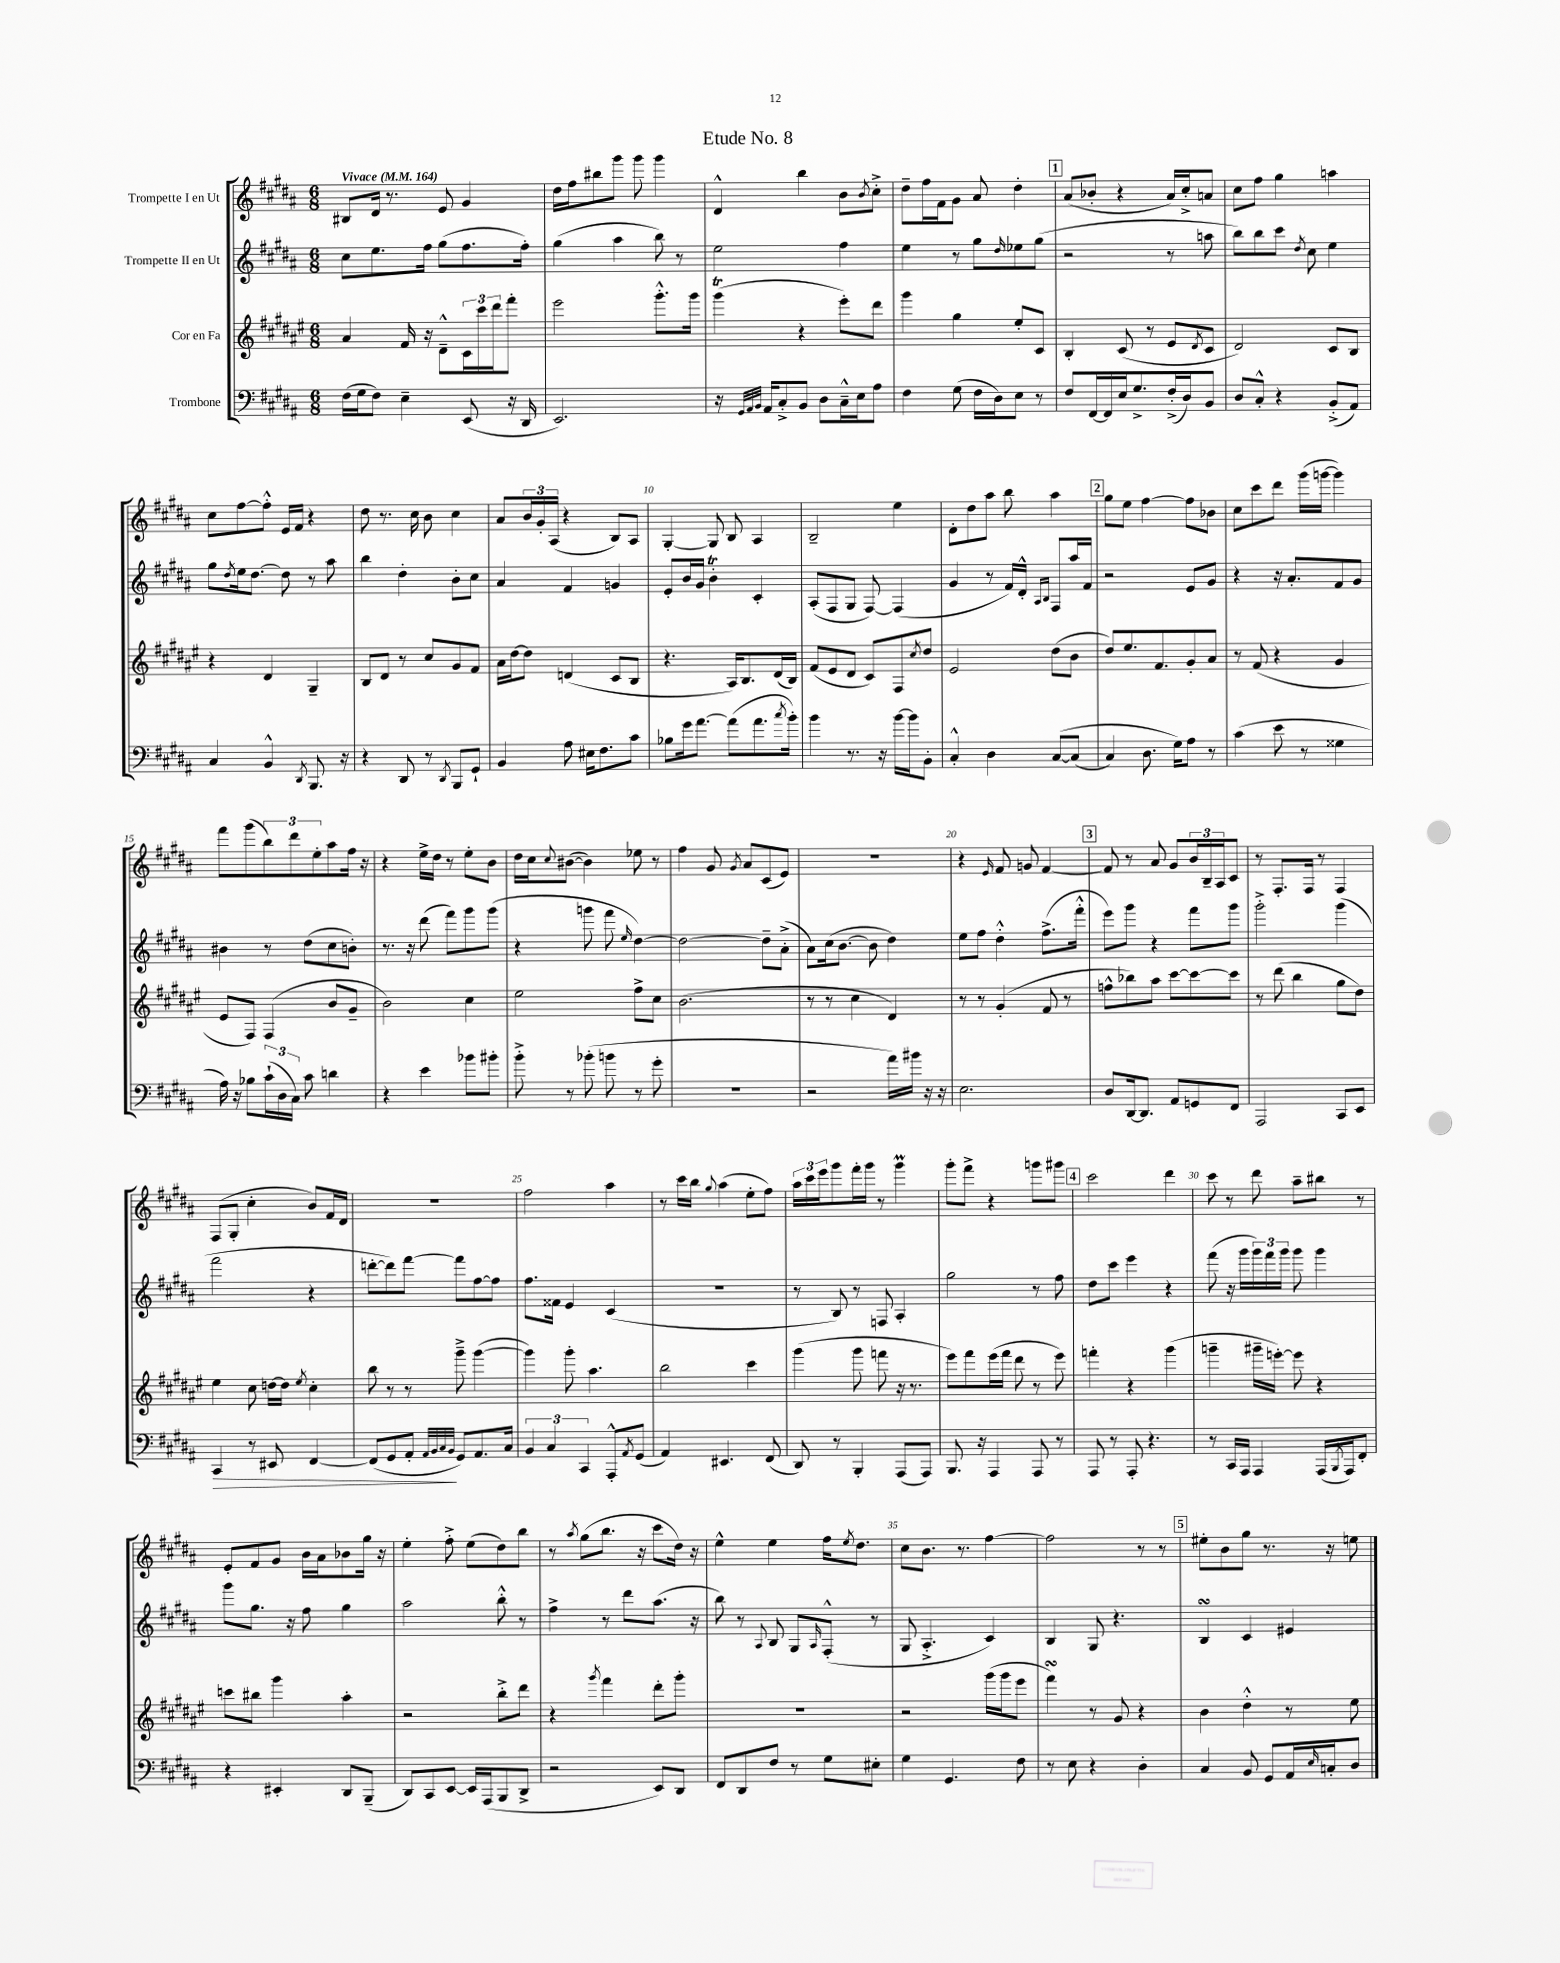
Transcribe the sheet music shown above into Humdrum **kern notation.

**kern	**dynam	**kern	**kern	**kern
*part4	*part4	*part3	*part2	*part1
*staff4	*staff4	*staff3	*staff2	*staff1
*I"Trombone	*	*I"Cor en Fa	*I"Trompette II en Ut	*I"Trompette I en Ut
*clefF4	*	*clefG2	*clefG2	*clefG2
*k[f#c#g#d#a#]	*	*k[f#c#g#d#a#e#]	*k[f#c#g#d#a#]	*k[f#c#g#d#a#]
*M6/8	*	*M6/8	*M6/8	*M6/8
*MM164	*	*MM164	*MM164	*MM164
=1	=1	=1	=1	=1
!	!	!	!	!LO:TX:a:B:t=Vivace
(16F#\LL	.	4a#/	8cc#\L	8B#X/L
16G#\J	.	.	.	.
8F#\J)	.	.	8.ee\	16d#/Jk
.	.	.	.	8.r
4E~\	.	16f#/	.	.
.	.	16r	16ff#\Jk	.
.	.	8d#~^^\L	(8gg#\L	8e/
(8EE/	.	24c#\L	8.ff#\	4g#/
.	.	24ccc#\	.	.
.	.	24ddd#\J	.	.
16r	.	8fff#'\J	.	.
16DD#/	.	.	16ff#'\Jk)	.
=2	=2	=2	=2	=2
2.EE/)	.	2eee#\	(4gg#\	16dd#\LL
.	.	.	.	16ff#\J
.	.	.	.	8bb#X\
.	.	.	4aa#\	8ggg#\J
.	.	.	.	8ggg#\
.	.	8.ggg#'^^\L	8bb\)	4ggg#\
.	.	.	8r	.
.	.	16ggg#\Jk	.	.
=3	=3	=3	=3	=3
16r	.	(4ggg#T\	2ee\	4d#^^/
32qqGG#/LLL	.	.	.	.
32qqAA#/	.	.	.	.
32qqBB/JJJ	.	.	.	.
16AA#/KL	.	.	.	.
8C#'^/	.	.	.	.
8BB/J	.	4r	.	4bb\
8D#\L	.	.	.	.
16C#~^^\L	.	8eee#'\L)	4ff#\	8b\L
16E\J	.	.	.	.
.	.	.	.	8qb/
8A#\J	.	8ddd#\J	.	8cc#'^\J
=4	=4	=4	=4	=4
4F#\	.	4ggg#\	4ee\	8dd#~\L
.	.	.	.	16ff#\L
.	.	.	.	16f#\J
(8G#\	.	4gg#\	8r	8g#\J
16F#\LL	.	.	8gg#\L	8a#/
16D#\J)	.	.	.	.
.	.	.	16qqdd#/	.
8E\J	.	8ee#'/L	8ee-X\	4dd#'\
8r	.	8c#/J	(8gg#\J	.
!!LO:REH:place=s1:t=1
=5	=5	=5	=5	=5
8F#/L	.	4B'/	2r	(8a#/L
[16FF#/L	.	.	.	8b-X'/J
16FF#/]	.	.	.	.
16E/J	.	(8c#/	.	4r
8.G#^/	.	.	.	.
.	.	8r	.	.
(16F#'^/L	.	8e#/L	8r	16a#/LL)
16D#/J)	.	.	.	16cc#'^/J
.	.	8qd#/	.	.
8BB/J	.	8c#/J	8aan\	8an/J
=6	=6	=6	=6	=6
8D#/L	.	2d#/)	8bb\L)	8cc#\L
8C#'^^/J	.	.	8bb\	8ff#\J
4r	.	.	8ccc#\J	4gg#\
.	.	.	8qdd#/	.
.	.	.	8cc#\	.
(8BB'^/L	.	8c#/L	4ee\	4aan\
8AA#/J)	.	8B/J	.	.
!!LO:LB:g=z
=7	=7	=7	=7	=7
4C#/	.	4r	8gg#\L	8cc#\L
.	.	.	8qdd#/	.
.	.	.	16ee\k	[8ff#\
.	.	.	[8.dd#\J	.
4BB^^/	.	4d#/	.	8ff#'^^\J]
.	.	.	8dd#\]	16e/LL
.	.	.	.	16f#/JJ
8qDD#/	.	.	.	.
8.BBB/	.	4G#~/	8r	4r
.	.	.	8aa#\	.
16r	.	.	.	.
=8	=8	=8	=8	=8
4r	.	8B/L	4bb\	8dd#\
.	.	8d#/J	.	8.r
8DD#/	.	8r	4dd#'\	.
.	.	.	.	16cc#\
8r	.	8cc#/L	.	8b\
8qDD#/	.	.	.	.
8BBB/L	.	8g#/	8b'\L	4cc#\
8GG#`/J	.	8f#/J	8cc#\J	.
=9	=9	=9	=9	=9
4BB/	.	16a#\LL	4a#/	8a#/L
.	.	[16dd#\J	.	.
.	.	8dd#\J]	.	24b/L
.	.	.	.	24g#'/
.	.	.	.	(24A#/JJ
8A#\	.	(4dn/	4f#/	4r
16E#X\KL	.	.	.	.
8.F#\	.	.	.	.
.	.	8c#/L	4gn/	8B/L)
8c#\J	.	8B/J	.	8A#/J
=10	=10	=10	=10	=10
8B-X\L	.	4.r	8e'/L	[4G#'/
16g#\k	.	.	16b/L	.
[8.a#\J	.	.	16g#/JJ	.
.	.	.	4bT'\	8G#/]
(8a#\L]	.	16A#/KL)	.	8B/
.	.	8.B/	.	.
8.a#\	.	.	4c#'/	4A#/
.	.	(16d#/L	.	.
8qcc#/	.	.	.	.
16b'\Jk)	.	16B/JJ)	.	.
=11	=11	=11	=11	=11
4b\	.	(8f#/L	(8A#'/L	2B~/
.	.	8e#/	8F#/	.
8.r	.	8d#/J	8G#/J	.
.	.	8c#/L)	[8F#/)	.
16r	.	.	.	.
[16b\LL	.	8F#/	(4F#/]	4ee\
16b\J]	.	.	.	.
.	.	8qcc#/	.	.
8BB'\J	.	8dd#/J	.	.
=12	=12	=12	=12	=12
4C#'^^/	.	2e#/	4g#/	8d#'\L
.	.	.	.	8dd#\
4D#\	.	.	8r	8aa#\J
.	.	.	16f#/LL)	8bb\
.	.	.	16d#'^^/JJ	.
.	.	.	16qqA#/LL	.
.	.	.	16qqB/JJ	.
([8C#/L	.	(8dd#\L	8F#/L	4aa#\
(8C#/J]	.	8b\J	16aa#/L	.
.	.	.	16f#/JJ	.
!!LO:REH:place=s1:t=2
=13	=13	=13	=13	=13
4C#/)	.	8dd#/L)	2r	8gg#\L
.	.	8.ee#/	.	8ee\J
8.D#\	.	.	.	[4ff#\
.	.	8.f#/	.	.
16G#\KL)	.	.	.	.
8A#\J	.	8g#'/	8e/L	8ff#\L]
8r	.	8a#/J	8g#/J	8b-X\J
=14	=14	=14	=14	=14
(4c#\	.	8r	4r	8cc#\L
.	.	(8f#/	.	8ccc#\
8e\	.	4r	16r	8ddd#\J
.	.	.	8.a#'/L	.
8r	.	.	.	(16ggg#\LL
.	.	.	.	[16gggn\JJ
4G##X\	.	4g#/	8f#/	4ggg\])
.	.	.	8g#/J	.
!!LO:LB:g=z
=15	=15	=15	=15	=15
16A#\)	.	8e#/L	4b#X\	8fff#\L
16r	.	.	.	.
8B-X\L	.	8F#/J)	.	(8ggg#\
(24c#`\L	.	(4F#/	8r	12bb\)
24D#\	.	.	.	.
24C#\JJ)	.	.	.	12ddd#\
8c#\	.	.	(8dd#\L	.
.	.	.	.	12ee'\
4dn\	.	8b/L	8cc#\	8aa#\
.	.	8g#~/J	8bn'\J)	16ff#\Jk
.	.	.	.	16r
=16	=16	=16	=16	=16
4r	.	2b\)	8.r	4r
.	.	.	16r	.
4e\	.	.	(8ddd#\	16ee^\LL
.	.	.	.	16dd#\JJ
.	.	.	8fff#\L)	8r
8b-X\L	.	4cc#\	8ggg#\	8ee'\L
8b#X'\J	.	.	(8ggg#\J	8b\J
=17	=17	=17	=17	=17
8b'^\	.	2ee#\	4r	16dd#\LL
.	.	.	.	16cc#\J
.	.	.	.	8qqcc#/
8r	.	.	.	([8b#X\J
(8b-X'\	.	.	8gggn\	4b#\])
8bn\	.	.	8fff#\	.
.	.	.	16qqee/	.
8r	.	8ff#^\L	[4dd#\)	8ee-X\
8g#'\	.	8cc#\J	.	8r
=18	=18	=18	=18	=18
2.r	.	(2.b\	2dd#\_	4ff#\
.	.	.	.	8g#/
.	.	.	.	8qg#/
.	.	.	.	8a#/L
.	.	.	8dd#~\L]	(8c#/
.	.	.	(8a#'^\J	8e/J)
=19	=19	=19	=19	=19
2r	.	8r	8a#\L)	2.r
.	.	8r	(16cc#\k	.
.	.	.	[8.b\J	.
.	.	4cc#\	.	.
.	.	.	8b\]	.
16a#\LL)	.	4d#/)	4dd#\)	.
16b#X\JJ	.	.	.	.
16r	.	.	.	.
16r	.	.	.	.
=20	=20	=20	=20	=20
2.E\	.	8r	8ee\L	4r
.	.	8r	8ff#\J	.
.	.	.	.	16qqe/
.	.	(4g#'/	4dd#'^^\	8f#/
.	.	.	.	8gn/
.	.	8f#/	(8.ff#^\L	[4f#/
.	.	8r	.	.
.	.	.	16fff#'^^\Jk	.
!!LO:REH:place=s1:t=3
=21	=21	=21	=21	=21
8D#/L	.	8ffn^^\L	8eee\L)	8f#/]
[16DD#/k	.	8bb-X\)	8ggg#\J	8r
8.DD#/J]	.	.	.	.
.	.	8aa#\J	4r	8a#/
8AA#/L	.	[8ccc#\L	.	8g#/L
8GGn/	.	8ccc#\_	8fff#\L	24b/L
.	.	.	.	24B~/
.	.	.	.	24A#/J
8FF#/J	.	8ccc#\J]	8ggg#\J	8c#/J
=22	=22	=22	=22	=22
2AAA#/	.	8r	2ggg#'^\	8r
.	.	(8ddd#\	.	8.F#'/L
.	.	4bb\	.	.
.	.	.	.	16F#/Jk
.	.	.	.	8r
8CC#/L	.	8gg#\L	(4ggg#\	4F#/
8EE/J	.	8dd#\J)	.	.
!!LO:LB:g=z
=23	=23	=23	=23	=23
!	!LO:HP:b	!	!	!
4CC#/	>	4ee#\	2fff#\	(8F#/L
.	.	.	.	8G#'/J
8r	.	8cc#\	.	4cc#'\
8EE#X/	.	[16ddn\LL	.	.
.	.	16dd\JJ]	.	.
.	.	8qee#/	.	.
[4FF#/	.	4cc#'\	4r	8b/L)
.	.	.	.	16f#/L
.	.	.	.	16d#/JJ
=24	=24	=24	=24	=24
(8FF#/L]	.	8bb\	[8dddn'\L	2.r
8GG#/	.	8r	8ddd\])	.
8AA#'/J	.	8r	[8fff#\J	.
32qqAA#/LLL	.	.	.	.
32qqBB/	.	.	.	.
32qqC#/	.	.	.	.
32qqBB/JJJ	.	.	.	.
8GG#/L)	]	8ggg#~^\	8fff#\L]	.
8.AA#/	.	([4ggg#\	[8ff#\	.
.	.	.	8ff#\J]	.
16C#/Jk	.	.	.	.
=25	=25	=25	=25	=25
6BB/	.	4ggg#\])	8.ff#\L	2ff#\
6C#/	.	.	.	.
.	.	.	16f##X\Jk	.
.	.	8ggg#'\	4e/	.
6CC#/	.	.	.	.
.	.	4.aa#\	.	.
8AAA#'^^/L	.	.	(4c#/	4aa#\
8qAA#/	.	.	.	.
(8GG#/J	.	.	.	.
=26	=26	=26	=26	=26
4AA#/)	.	2bb\	2.r	8r
.	.	.	.	16ccc#\LL
.	.	.	.	16bb\JJ
.	.	.	.	8qqgg#/
4.EE#X/	.	.	.	(4aa#\
.	.	4ccc#\	.	8ee'\L
(8FF#/	.	.	.	8ff#\J)
=27	=27	=27	=27	=27
8DD#/)	.	(4ggg#\	8r	24aa#\LL
.	.	.	.	24ccc#\
.	.	.	.	24eee\J
8r	.	.	8B/)	8ggg#\
4BBB'/	.	8ggg#\	8r	16fff#'\L
.	.	.	.	16ggg#\JJ
.	.	8fffn\	8Fn/	8r
(8AAA#/L	.	16r	4A#'/	4ggg#M\
.	.	8.r	.	.
8AAA#/J)	.	.	.	.
=28	=28	=28	=28	=28
8.BBB/	.	8eee#\L)	2gg#\	8ggg#'\L
.	.	8fff#\	.	8fff#^\J
16r	.	.	.	.
4AAA#/	.	(16eee#\L	.	4r
.	.	16fff#\JJ	.	.
.	.	8ddd#\	.	.
8AAA#/	.	8r	8r	8gggn\L
8r	.	8eee#\)	8ff#\	8ggg#X\J
!!LO:REH:place=s1:t=4
=29	=29	=29	=29	=29
8AAA#/	.	4fffn'\	8dd#\L	2ccc#\
8r	.	.	8ccc#\J	.
8AAA#'/	.	4r	4eee\	.
4.r	.	.	.	.
.	.	(4ggg#\	4r	4ddd#\
=30	=30	=30	=30	=30
8r	.	4gggn~\	(8fff#\	8ccc#\
16CC#/LL	.	.	16r	8r
16AAA#/JJ	.	.	16ggg#\LL	.
4AAA#/	.	16ggg#X~\LL	24ggg#\)	8ddd#\
.	.	.	24fff#\	.
.	.	[16eeen'\JJ)	.	.
.	.	.	24ggg#\JJ	.
.	.	8eee\]	8ggg#\	8aa#~\L
(16AAA#/LL	.	4r	4ggg#\	8bb#X\J
8qBBB/	.	.	.	.
16AAA#/J)	.	.	.	.
8FF#'/J	.	.	.	8r
!!LO:LB:g=z
=31	=31	=31	=31	=31
4r	.	8cccn\L	8ggg#\L	8e'/L
.	.	8bb#X\J	8.gg#\J	8f#/
4EE#X'/	.	4ggg#\	.	8g#/J
.	.	.	16r	.
.	.	.	8ff#\	16b\LL
.	.	.	.	16a#\J
8DD#/L	.	4aa#'\	4gg#\	8b-X\
(8BBB~/J	.	.	.	16gg#\Jk
.	.	.	.	16r
=32	=32	=32	=32	=32
8DD#/L)	.	2r	2aa#\	4ee'\
8CC#/	.	.	.	.
[8EE/J	.	.	.	8ff#'^\
16EE/LL]	.	.	.	(8ee\L
(16AAA#/J	.	.	.	.
8BBB/	.	8bb'^\L	8bb'^^\	8dd#\)
8DD#^/J	.	8ddd#\J	8r	8bb\J
=33	=33	=33	=33	=33
2r	.	4r	4ff#^\	8r
.	.	.	.	8qaa#/
.	.	.	.	(8gg#\L
.	.	8qggg#/	.	.
.	.	4fff#\	8r	8.bb\J
.	.	.	8ddd#\L	.
.	.	.	.	16r
8EE/L)	.	8ddd#'\L	(8.aa#\J	8ccc#\L
8DD#/J	.	8ggg#'\J	.	16dd#\Jk)
.	.	.	16r	16r
=34	=34	=34	=34	=34
8FF#/L	.	2.r	8bb\)	4ee^^\
8DD#/	.	.	8r	.
.	.	.	8qqA#/	.
8F#/J	.	.	8B/	4ee\
8r	.	.	8G#/L	.
.	.	.	16qqA#/	.
8G#\L	.	.	(8F#'^^/J	16ff#\KL
.	.	.	.	8qee/
.	.	.	.	8.dd#\J
8E#X'\J	.	.	8r	.
=35	=35	=35	=35	=35
4G#\	.	2r	8G#/	8cc#\L
.	.	.	4.A#'^/	8.b\J
4.GG#/	.	.	.	.
.	.	.	.	8.r
.	.	(16ggg#\LL	4c#/)	[4ff#\
.	.	16ggg#\J	.	.
8F#\	.	8eee#\J	.	.
=36	=36	=36	=36	=36
8r	.	4fff#sSSs\)	4B/	2ff#\]
8E\	.	.	.	.
4r	.	8r	8G#/	.
.	.	8g#/	4.r	.
4D#'\	.	4r	.	8r
.	.	.	.	8r
!!LO:REH:place=s1:t=5
=37	=37	=37	=37	=37
4C#/	.	4b\	4BsSSs/	8ee#X'\L
.	.	.	.	8b\
8BB/	.	4dd#'^^\	4c#/	8gg#\J
8GG#/L	.	.	.	8.r
16AA#/L	.	8r	4e#X/	.
16qqE/	.	.	.	.
16Cn'/J	.	.	.	16r
8D#/J	.	8ee#\	.	8een\
==	==	==	==	==
*-	*-	*-	*-	*-
